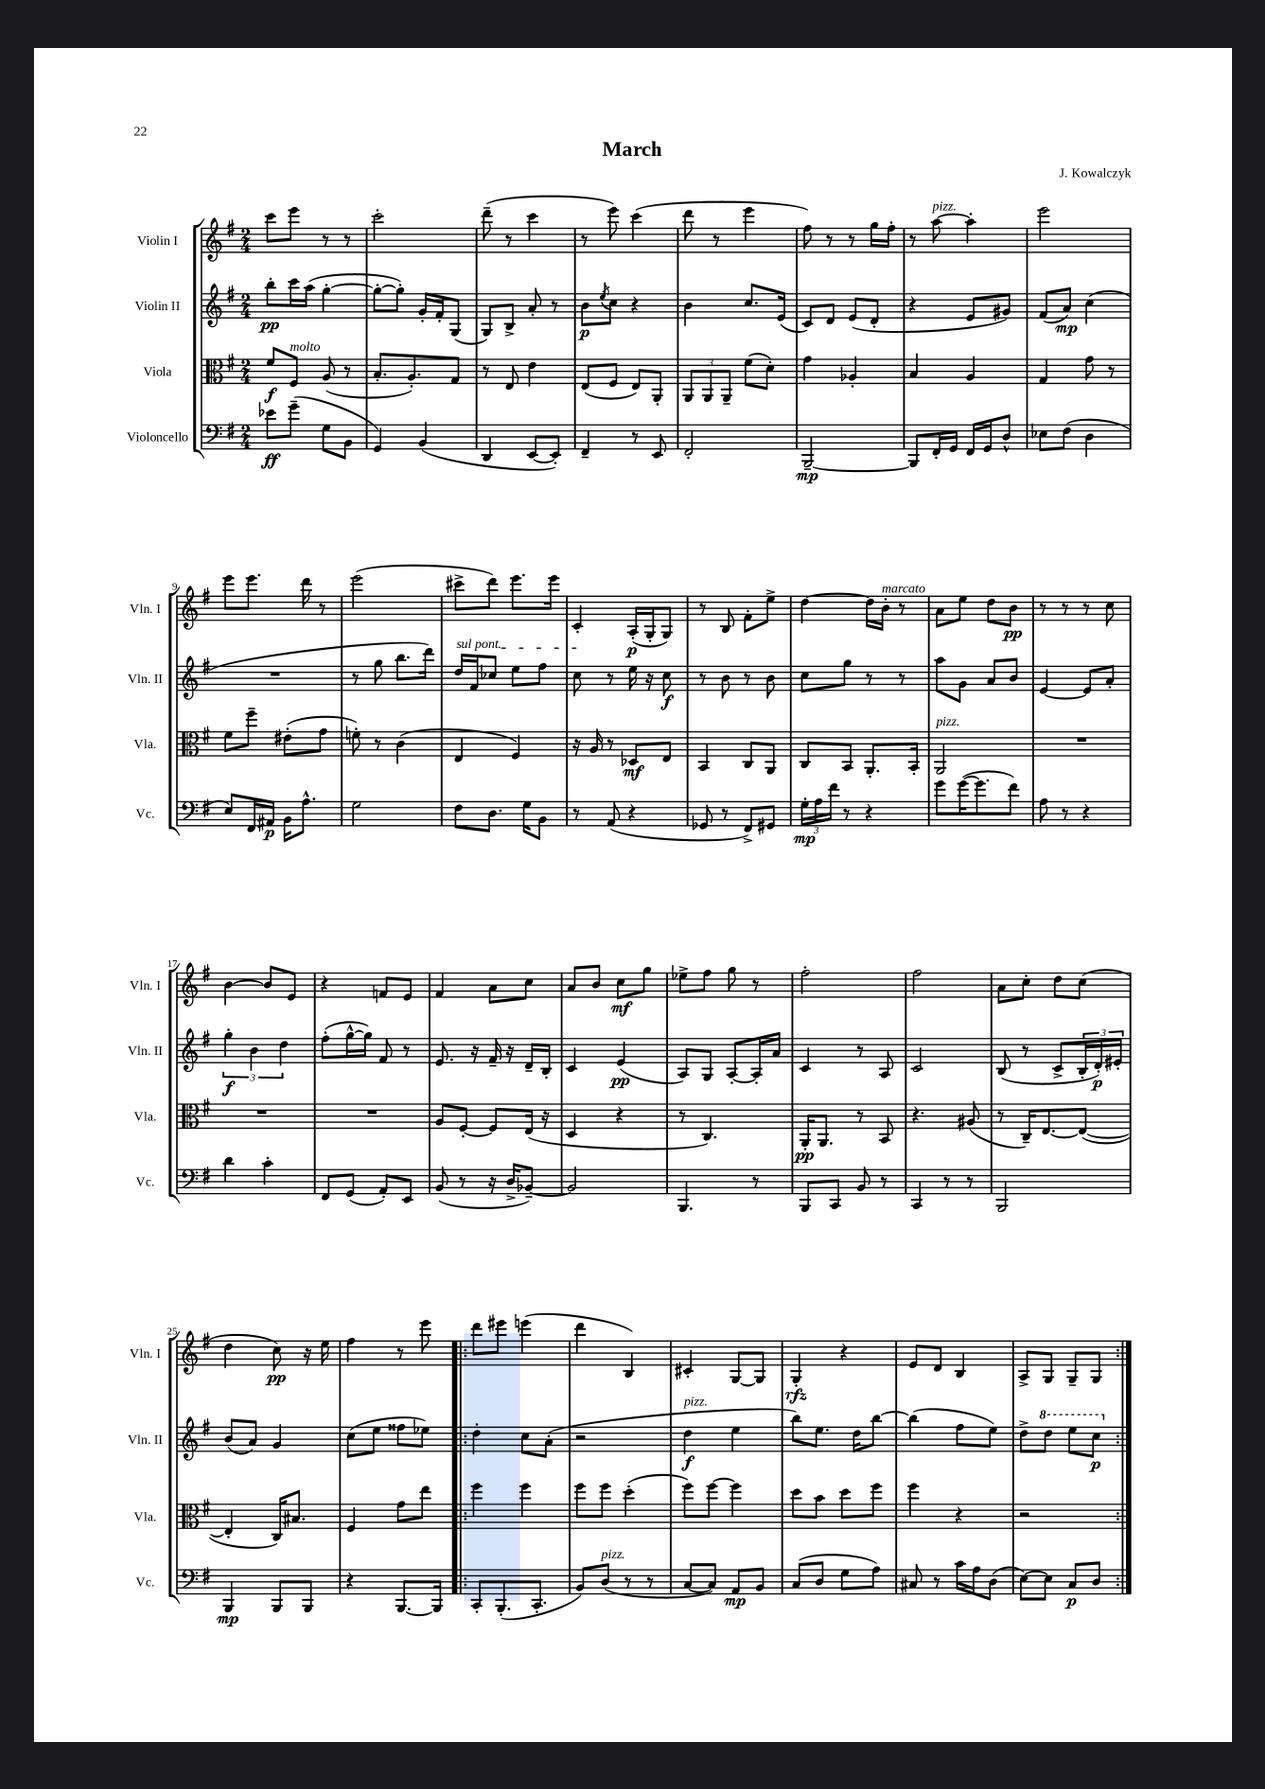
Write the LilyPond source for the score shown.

\header { title = "March" composer = "J. Kowalczyk" }
<<
\new StaffGroup <<
\new Staff = "s0" \with { instrumentName = "Violin I" shortInstrumentName = "Vln. I" } {
    \clef treble \key g \major \numericTimeSignature \time 2/4
    c'''8 e'''8 r8 r8 |
    c'''2-. |
    d'''8--( r8 c'''4 |
    r8 e'''8) c'''4( |
    d'''8 r8 e'''4 |
    fis''8) r8 r8 g''16 fis''16-. |
    r8 a''8~^\markup { \italic "pizz." } a''4-. |
    e'''2 |
    e'''8 e'''8. d'''16 r8 |
    e'''2( |
    cis'''8-> d'''8) e'''8. e'''16 |
    c'4-. a16-.\p( g16-. g8) |
    r8 b8 fis'8-. e''8-> |
    d''4~ d''16 b'16-.^\markup { \italic "marcato" } r8 |
    a'8 e''8 d''8 b'8\pp |
    r8 r8 r8 c''8 |
    b'4~ b'8 e'8 |
    r4 f'8 e'8 |
    fis'4 a'8 c''8 |
    a'8 b'8 c''8\mf g''8 |
    ees''8-> fis''8 g''8 r8 |
    fis''2-. |
    fis''2 |
    a'8 c''8-. d''8 c''8( |
    d''4 c''8\pp) r16 e''16 |
    fis''4 r8 e'''8 |
    \repeat volta 2 { d'''8 eis'''8 e'''4( |
    d'''4 b4) |
    cis'4-. g8~ g8 |
    g4-.\rfz r4 |
    e'8 d'8 b4 |
    a8-> g8 g8-- g8 | }
}
\new Staff = "s1" \with { instrumentName = "Violin II" shortInstrumentName = "Vln. II" } {
    \clef treble \key g \major \numericTimeSignature \time 2/4
    b''8-.\pp c'''16 a''16( g''4~-. |
    g''8~-. g''8-.) g'16-. fis'16-. g8( |
    g8) b8-> a'8-. r8 |
    b'8\p \acciaccatura { e''8 } c''8 r4 |
    b'4 c''8. e'16( |
    c'8) d'8 e'8( d'8-. |
    r4 e'8 gis'8) |
    fis'8( a'8\mp) c''4( |
    R2 |
    r8 g''8 b''8. d'''16) |
    \once \override TextSpanner.bound-details.left.text = \markup { \italic "sul pont." } d''16\startTextSpan fis'16 ces''8 e''8 fis''8 |
    c''8\stopTextSpan r8 e''16 r16 c''8\f |
    r8 b'8 r8 b'8 |
    c''8 g''8 r8 r8 |
    a''8 g'8 a'8 b'8 |
    e'4~ e'8 a'8-. |
    \tuplet 3/2 { g''4-.\f b'4 d''4 } |
    fis''8-.( g''16~-^ g''16) fis'8 r8 |
    e'8. r16 fis'16-- r16 d'16-- b16-. |
    c'4 e'4\pp( |
    a8) g8 a8~-. a16-. a'16 |
    c'4 r8 a8 |
    c'2 |
    b8( r8 c'8-> \tuplet 3/2 { b16-. d'16-.\p) eis'16-. } |
    b'8( a'8) g'4 |
    c''8( e''8 fisis''8 ees''8) |
    \repeat volta 2 { d''4-. c''8 a'8-.( |
    r2 |
    d''4\f^\markup { \italic "pizz." } e''4 |
    b''8) e''8. d''16 b''8~ |
    b''4( fis''8 e''8) |
    d''8-> \ottava #1 d'''8 e'''8 c'''8\p \ottava #0 | }
}
\new Staff = "s2" \with { instrumentName = "Viola" shortInstrumentName = "Vla." } {
    \clef alto \key g \major \numericTimeSignature \time 2/4
    fis'8\f fis8^\markup { \italic "molto" } a8( r8 |
    b8.-. a8.-.) g8 |
    r8 e8 e'4 |
    e8( fis8 e8) a,8-. |
    \tuplet 3/2 { a,8 a,8 a,8-- } fis'8( d'8-.) |
    g'4 aes4-. |
    b4 a4 |
    g4 g'8 r8 |
    fis'8 fis''8-- eis'8-.( g'8 |
    f'8-.) r8 c'4( |
    e4 fis4) |
    r16 a16 r8 des8\mf e8 |
    b,4 c8 a,8 |
    c8 b,8 a,8.-. b,16-. |
    a,2^\markup { \italic "pizz." } |
    R2 |
    R2 |
    R2 |
    a8 fis8~-. fis8 e16( r16 |
    d4 r4 |
    r8 c4.) |
    a,16-.\pp a,8. r8 b,8 |
    r4. ais8( |
    r8 c16--) e8.~ e8~( |
    e4-. c16) bis8. |
    fis4 g'8 e''8 |
    \repeat volta 2 { fis''4 fis''4 |
    fis''8 fis''8 d''4-.( |
    fis''8) fis''8~ fis''4 |
    d''8 b'8 d''8 fis''8 |
    fis''4 r4 |
    r2 | }
}
\new Staff = "s3" \with { instrumentName = "Violoncello" shortInstrumentName = "Vc." } {
    \clef bass \key g \major \numericTimeSignature \time 2/4
    ees'8\ff g'8--( g8 b,8 |
    g,4) b,4( |
    d,4 e,8~ e,8-.) |
    fis,4-- r8 e,8 |
    fis,2-. |
    b,,2~--\mp |
    b,,8 fis,16-. g,16 fis,16 g,16 d8-^ |
    ees8 fis8( d4 |
    e8) fis,16 ais,16\p b,16 a8.-^ |
    g2 |
    fis8 d8. g16 b,8 |
    r8 a,8( r4 |
    ges,8 r8 fis,8->) gis,8 |
    \tuplet 3/2 { g16-.\mp a16 fis'16 } r8 r4 |
    g'8 g'16~( g'8. fis'8) |
    a8 r8 r4 |
    d'4 c'4-. |
    fis,8 g,8( a,8-.) e,8 |
    b,8( r8 r16 d16-> bes,8~--) |
    bes,2 |
    b,,4. r8 |
    b,,8 c,8 b,8 r8 |
    c,4 r8 r8 |
    b,,2 |
    b,,4\mp b,,8 b,,8 |
    r4 b,,8.~ b,,16 |
    \repeat volta 2 { c,8-. b,,8.-.( c,8.-. |
    b,8) d8^\markup { \italic "pizz." }( r8 r8 |
    c8~ c8) a,8\mp b,8 |
    c8( d8 g8 a8) |
    cis8 r8 c'16 a16 d8( |
    e8~) e8 c8\p d8 | }
}
>>
>>
